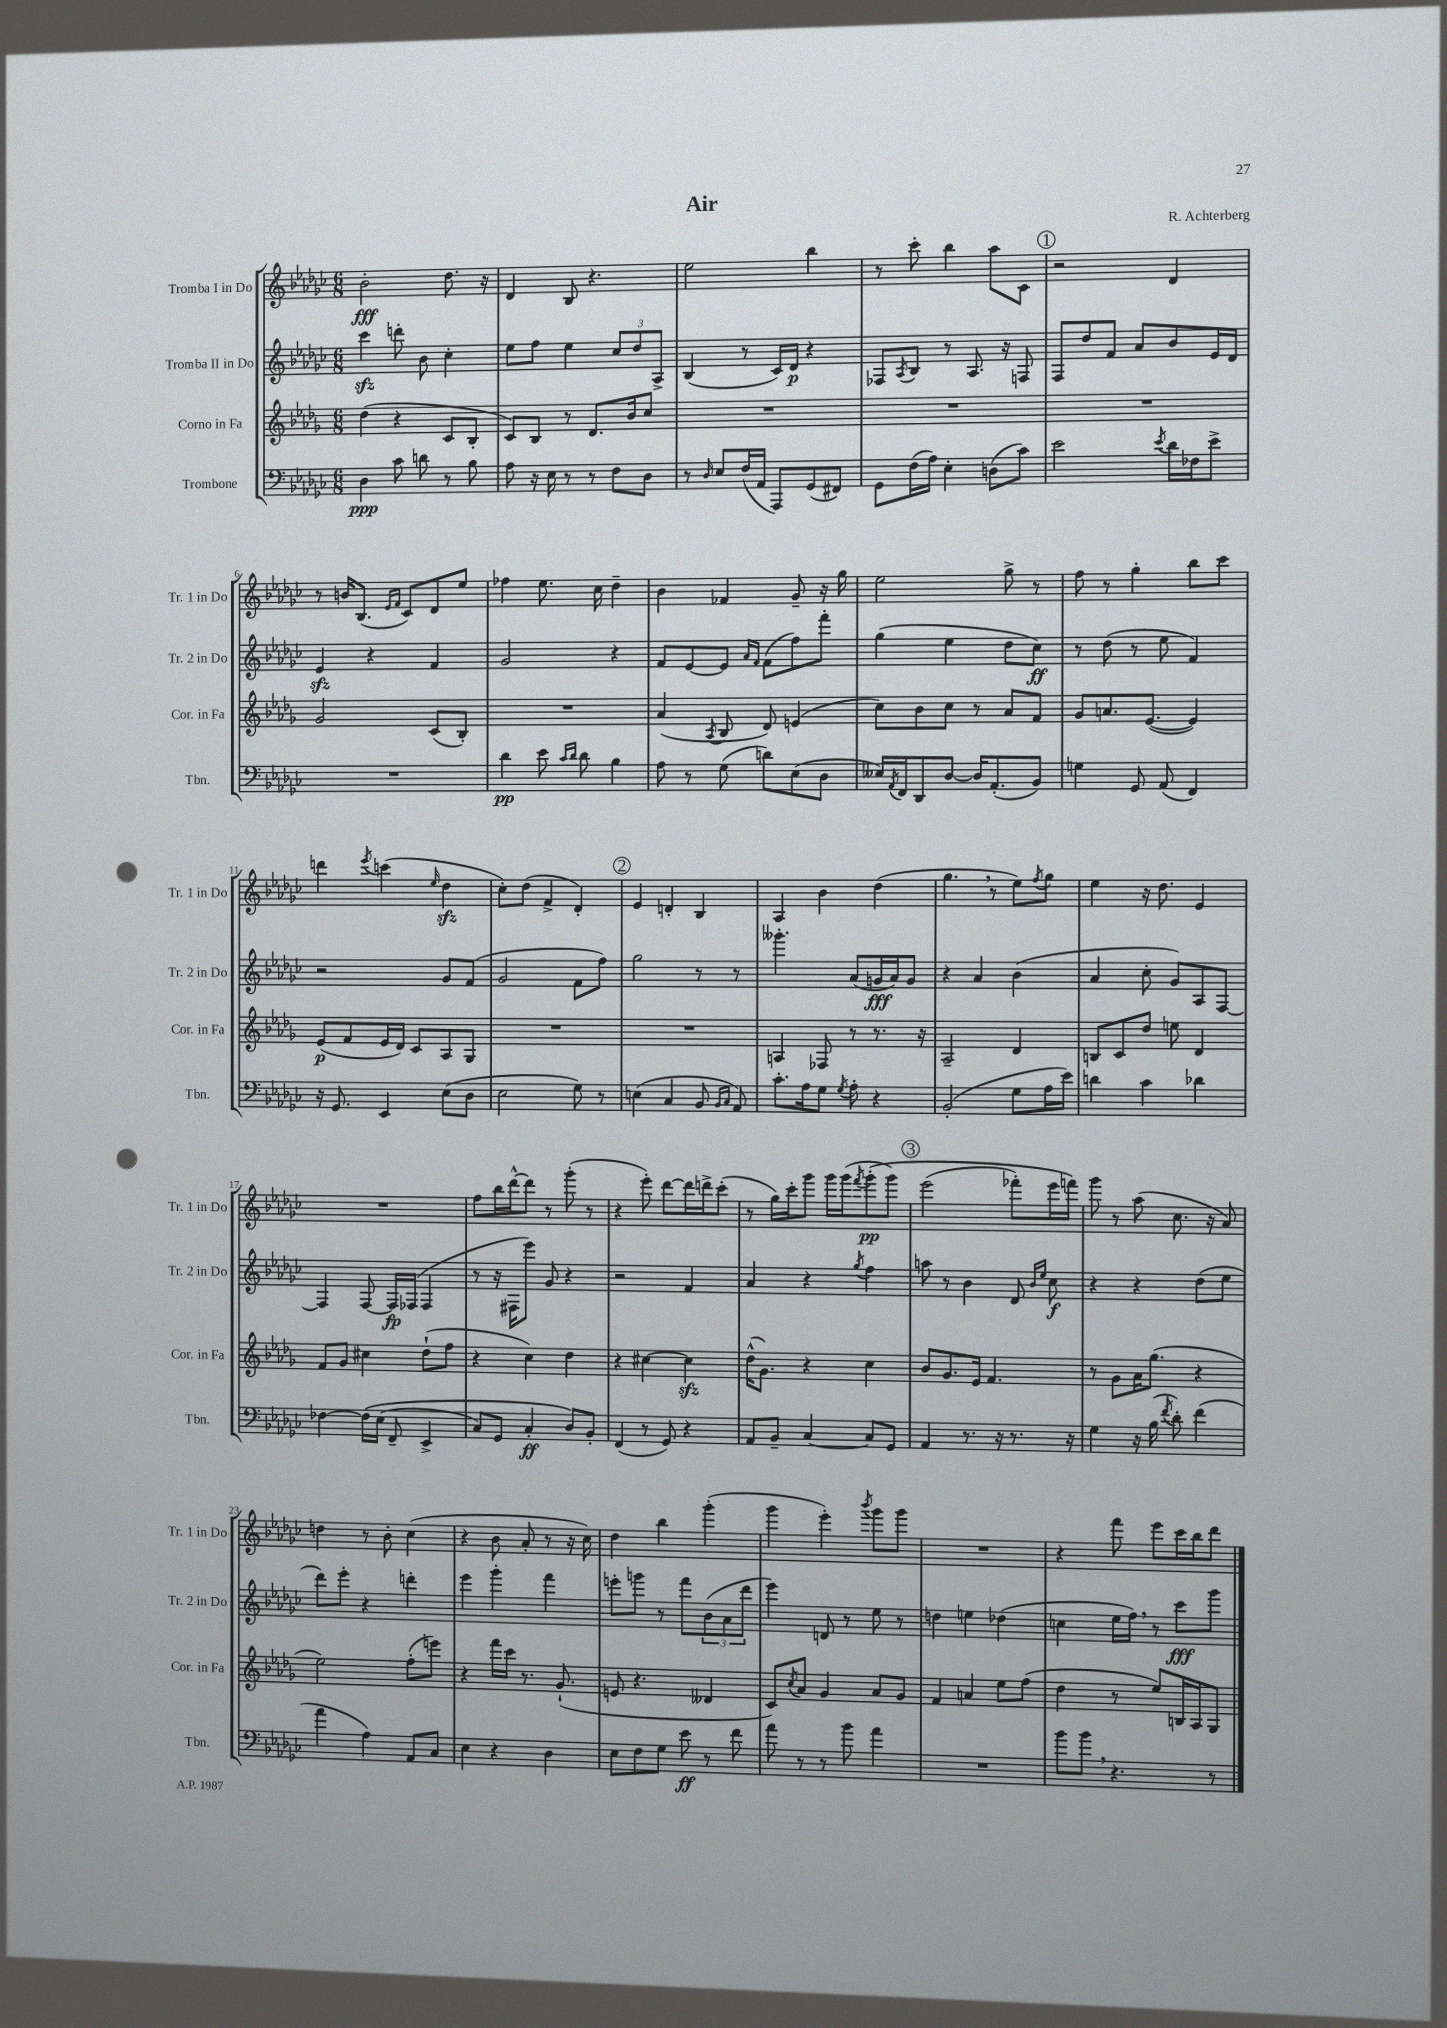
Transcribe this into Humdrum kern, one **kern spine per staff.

**kern	**kern	**kern	**kern
*staff4	*staff3	*staff2	*staff1
*clefF4	*clefG2	*clefG2	*clefG2
*k[b-e-a-d-g-c-]	*k[b-e-a-d-g-]	*k[b-e-a-d-g-c-]	*k[b-e-a-d-g-c-]
*M6/8	*M6/8	*M6/8	*M6/8
4D-	(4dd-	4ccc-	2b-'
8c-	4r	8ddd'	.
8d	.	8b-	.
8r	8c	4cc-'	8.dd-
8B-	8B-'	.	.
.	.	.	16r
=	=	=	=
8A-	8c)	8ee-	4d-
16r	8B-	8ff	.
16E-	.	.	.
8r	8r	4ee-	8B-
8r	8.d-	.	4.r
8F	.	12cc-	.
.	16b-	.	.
.	.	12dd-	.
8D-	8cc	.	.
.	.	12A-^	.
=	=	=	=
8r	2.r	(4B-	2ee-
16qqD-	.	.	.
8E-	.	.	.
(16F	.	8r	.
16AA-	.	.	.
8AAA-)	.	16c-)	.
.	.	16d-	.
(8GG-	.	4r	4bb-
8FF#)	.	.	.
=	=	=	=
8GG-	2.r	8F-	8r
.	.	8qA-	.
(16F	.	8B-	8ccc-'
16A-)	.	.	.
4E-'	.	8r	4bb-
.	.	8.A-	.
(8D	.	.	8aa-
.	.	16r	.
8c-)	.	8F	8c-
=	=	=	=
2e-	2.r	8F	2r
.	.	8dd-	.
.	.	8f	.
.	.	8a-	.
8qe-	.	.	.
16d-	.	8b-	4d-
16F-	.	.	.
8e-^	.	16e-	.
.	.	16d-	.
=	=	=	=
2.r	2g-	4e-	8r
.	.	.	16b
.	.	.	(8.B-
.	.	4r	.
.	.	.	16qqe-
.	.	.	16qqf
.	.	.	8c-)
.	(8c	4f	8d-
.	8B-')	.	8ee-
=	=	=	=
4d-	2.r	2g-	4ff-
8e-	.	.	8.ee-
16qqc-	.	.	.
16qqd-	.	.	.
8d-	.	.	.
.	.	.	16cc-
4B-	.	4r	4dd-~
=	=	=	=
8A-	(4a-	8f	4b-
8r	.	[8e-	.
.	8qA-	.	.
(8G-	8B-	8e-]	4f-
.	.	16qqa-	.
.	.	16qqf	.
8d)	8d-)	(8f	.
(8E-	(4e	8ff)	8g-~
8D-	.	8fff'	16r
.	.	.	16gg-
=	=	=	=
16E--)	8cc)	(4gg-	2ee-
8qAA-	.	.	.
16FF	.	.	.
8DD-	8b-	.	.
[8D-	8cc	4ee-	.
16D-]	8r	.	.
(8.AA-'	.	.	.
.	8a-	8dd-	8gg-^
8BB-)	8f	8cc-)	8r
=	=	=	=
4G	8g-	8r	8ff
.	8.a	(8dd-	8r
8GG-	.	8r	4gg-'
.	([8.e-	.	.
(8AA-	.	8ee-	.
4FF)	4e-])	4f)	8bb-
.	.	.	8ccc-
=	=	=	=
16r	(8e-	2r	4ddd
8.GG-	.	.	.
.	8f	.	.
.	.	.	8qeee-
4EE-	16e-	.	(4ccc
.	16d-)	.	.
.	8c	.	.
.	.	.	16qqee-
(8E-	8A-	8g-	4dd-
8D-	8G-	(8f	.
=	=	=	=
2E-	2.r	2g-	8cc-')
.	.	.	(8dd-
.	.	.	4f^
8G-)	.	8f	4d-')
8r	.	8ff)	.
=	=	=	=
(4E	2.r	2gg-	4e-
4C-	.	.	4d'
8BB-	.	8r	4B-
16qqBB-	.	.	.
16qqC-	.	.	.
8AA-)	.	8r	.
=	=	=	=
8.c-'	4A	4.ggg--'	4A-
16A-	.	.	.
8G-	8F-	.	4b-
8qG-	.	.	.
8A-'	8r	(8a-	.
4r	8.r	16g	(4dd-
.	.	16a-)	.
.	.	8g	.
.	16r	.	.
=	=	=	=
(2BB-'	2A-~	4r	4.gg-
.	.	4a-	.
.	.	.	8r
8G-	4d-	(4b-	8ee-)
.	.	.	8qff
16A-	.	.	8gg-
16e-)	.	.	.
=	=	=	=
4d	8B	4a-	4ee-
.	8c	.	.
4c-	8dd-	8cc-'	16r
.	.	.	8.dd-
.	8ee	8g-)	.
4d-	4d-	8A-	4e-
.	.	[8F	.
=	=	=	=
[4F-	8f	4F]	2.r
.	8g-	.	.
&(16F-]	4cc#	[8F	.
(16E-	.	.	.
8FF~	.	16F]	.
.	.	(16F-	.
4EE-^	(8dd-`	4F-	.
.	8ff	.	.
=	=	=	=
8C-)	4r	8r	8ff
8GG-	.	16r	16bb-
.	.	16F#	[16ddd-^^
4C-'	4cc)	8eee-)	8ddd-]
.	.	8g-	8r
8D-&)	4dd-	4r	(8ggg-'
8BB-'	.	.	8r
=	=	=	=
(4FF	4r	2r	4r
8r	[4cc#	.	8eee-')
8GG-)	.	.	[8ddd-
4r	4cc#]	4f	16ddd-]
.	.	.	16ddd^
.	.	.	(8ccc-'
=	=	=	=
8AA-	(16dd-^^	4a-	8r
.	8.g-)	.	.
8BB-~	.	.	16gg-)
.	.	.	16ccc-'
[4C-	4r	4r	8ggg-
.	.	.	16ggg-
.	.	.	(16ggg-
.	.	8qgg-	8qfff
8C-]	4cc	4ff	&(8ggg-'
8GG-	.	.	8ggg-)
=	=	=	=
4AA-	8b-	8aa	(2eee-
.	8.g-	8r	.
8.r	.	4b-	.
.	16e-	.	.
.	4.f	.	.
16r	.	.	.
8.r	.	8d-	8fff-')
.	.	16qqb-	.
.	.	16qqee-	.
.	.	8cc-	16eee-
16r	.	.	16fff&)
=	=	=	=
4G-	8r	4r	8ggg-
.	8g-	.	8r
16r	16a-	4r	(8aa-
(16B-	(8.gg-	.	.
8qf	.	.	.
8d-')	.	.	8.cc-
(4f	4r	(8dd-	.
.	.	.	16r
.	.	8ee-	8a-)
=	=	=	=
4a-	2ee-)	8ddd-)	4dd
.	.	8eee-'	.
4A-)	.	4r	8r
.	.	.	8b-'
8AA-	(8ff'	4ddd'	(4cc-
8C-	8eee)	.	.
=	=	=	=
4E-	4r	4eee-	4r
4r	16fff	4ggg-'	8b-
.	16ccc	.	.
.	8.r	.	8a-'
4D-	.	4fff	8r
.	(8.g-`	.	.
.	.	.	16r
.	.	.	16cc-)
=	=	=	=
8E-	8e	8eee'	4dd-
8F	4.r	8ggg	.
8G-	.	8r	4bb-
8e-	.	8fff	.
8r	4d--	(12b-	(4ggg-'
.	.	12a-	.
8f	.	.	.
.	.	12ddd-	.
=	=	=	=
8a-	8c)	4eee-)	4ggg-
.	8qcc	.	.
8r	8a-	.	.
8r	4g-	8d	4eee-')
8b-	.	8r	.
.	.	.	8qbbb-
4a-	8a-	8ee-	8ggg-
.	8g-	8r	8ggg-
=	=	=	=
2.r	4f	4dd	2.r
.	4a	4ee	.
.	8ee-	(4dd-	.
.	(8ff	.	.
=	=	=	=
8b-	4dd-	4cc	4r
8b-	.	.	.
4.r	8r	16ee-	8fff
.	.	16ff)	.
.	8ee-)	8r	8eee-
.	16B	8ccc-	16ccc-
.	16A-	.	16bb-
8r	8G-	8ggg-	8ddd-
==	==	==	==
*-	*-	*-	*-
